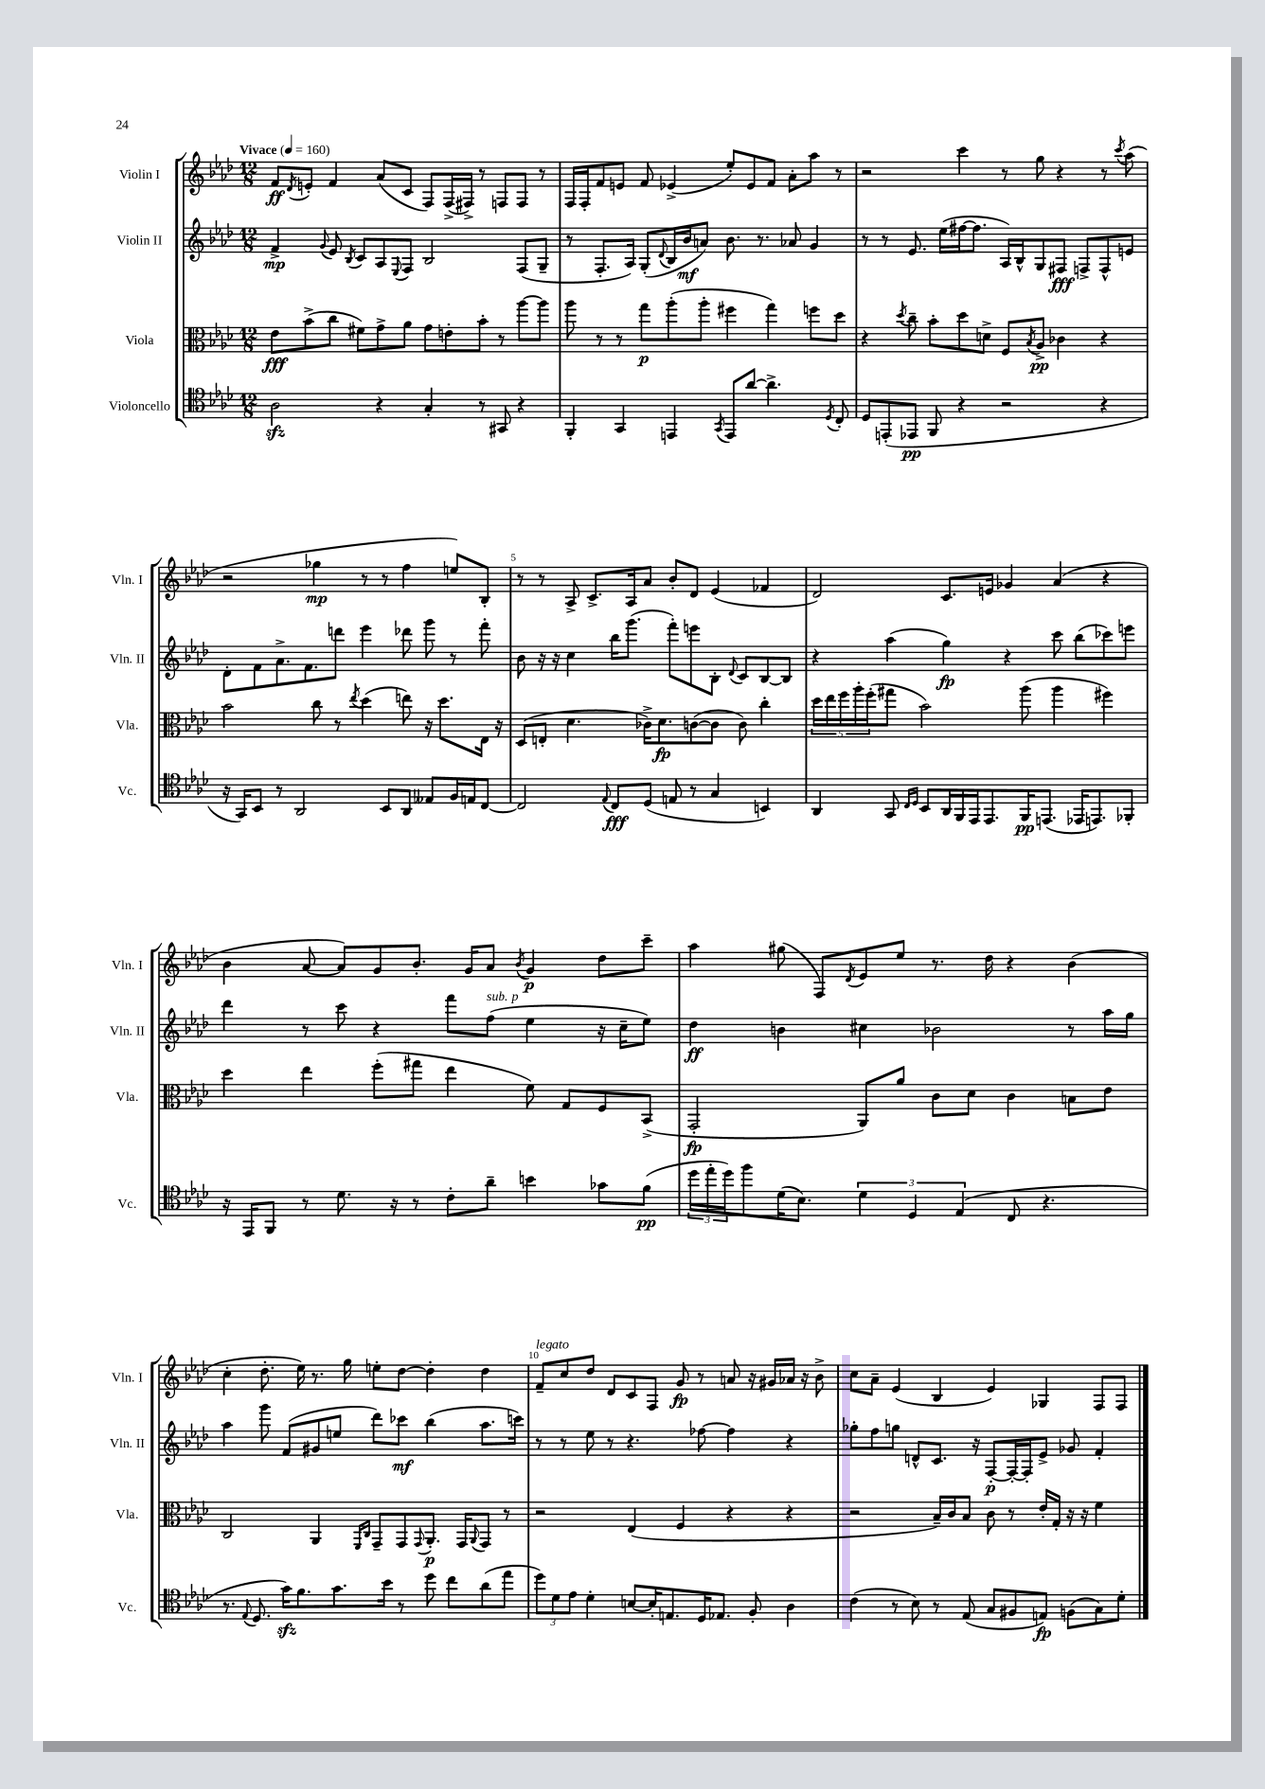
<<
\new StaffGroup <<
\new Staff = "s0" \with { instrumentName = "Violin I" shortInstrumentName = "Vln. I" } {
    \clef treble \key aes \major \numericTimeSignature \time 12/8 \tempo "Vivace" 4 = 160
    f'8\ff \acciaccatura { des'8 } e'8-. f'4 aes'8( c'8 f8) f16->( fis16->) r8 f8 f8 r8 |
    f16 f16-. f'8 e'8 f'8 ees'4->( ees''8-.) ees'8 f'8 aes'8-. aes''8 r8 |
    r2 c'''4 r8 g''8 r4 r8 \acciaccatura { c'''8 } aes''8( |
    r2 ges''4\mp r8 r8 f''4 e''8) bes8-. |
    r8 r8 aes8-> c'8.-> aes16 aes'8 bes'8-. des'8 ees'4( fes'4 |
    des'2) c'8. e'16 ges'4 aes'4( r4 |
    bes'4 aes'8~ aes'8) g'8 bes'8.-. g'16 aes'8 \acciaccatura { bes'8 } g'4\p des''8 c'''8-- |
    aes''4 gis''8( f8) \acciaccatura { des'8 } ees'8 ees''8 r8. des''16 r4 bes'4( |
    c''4-. des''8.-. ees''16) r8. g''16 e''8-. des''8~ des''4-. des''4 |
    f'8--^\markup { \italic "legato" } c''8 des''8 des'8 c'8 f8 g'8\fp r8 a'8 r16 gis'16 aes'16 r16 bes'8-> |
    c''8 aes'8-- ees'4( bes4 ees'4) ges4 f8 f8 \bar "|." |
}
\new Staff = "s1" \with { instrumentName = "Violin II" shortInstrumentName = "Vln. II" } {
    \clef treble \key aes \major \numericTimeSignature \time 12/8
    f'4->\mp \appoggiatura { g'8 } ees'8 \acciaccatura { bes8 } c'8 aes8 \appoggiatura { ees8 } f8 bes2 f8( g8-- |
    r8 f8.-. aes16) g8-.( \appoggiatura { des'8 } bes16 bes'16\mf a'8) bes'8. r8. aes'8 g'4 |
    r8 r8 ees'8. ees''16( fis''16~ fis''8. aes16) bes16-^ g8 fis8\fff f8-> f8-^ e'8 |
    des'8-. f'8 aes'8.-> f'8. d'''8 ees'''4 des'''8 g'''8 r8 f'''8-. |
    bes'8 r16 r16 c''4 bes''16 g'''8.( f'''8-.) e'''8 bes8-. \appoggiatura { des'8 } c'8 bes8~ bes8 |
    r4 aes''4( g''4\fp) r4 c'''8 bes''8( ces'''8) e'''8 |
    des'''4 r8 c'''8 r4 f'''8 f''8^\markup { \italic "sub. p" }( ees''4 r16 c''16-- ees''8) |
    des''4\ff b'4 cis''4 bes'2 r8 aes''16 g''16 |
    aes''4 g'''8 f'8( gis'8 e''8 des'''8) ces'''8\mf bes''4( aes''8. c'''16) |
    r8 r8 ees''8 r8 r4. fes''8~ fes''4 r4 |
    ges''8-. f''8 g''8 d'8-^ c'8. r16 f8~-.\p f16~-. f16-. ees'8-> ges'8 f'4-. \bar "|." |
}
\new Staff = "s2" \with { instrumentName = "Viola" shortInstrumentName = "Vla." } {
    \clef alto \key aes \major \numericTimeSignature \time 12/8
    ees'8\fff bes'8->( c''8 fis'8) g'8-> aes'8 g'8 e'8-. bes'8-. r8 aes''8~ aes''8 |
    aes''8 r8 r8 g''8\p aes''8-.( aes''8-. fis''4 g''4) f''8 des''8 |
    r4 \acciaccatura { des''8 } c''8-- bes'8-. des''8 d'8-> f8 \acciaccatura { bes8 } aes8->\pp ces'4 r4 |
    bes'2 c''8 r8 \acciaccatura { ees''8 } des''4( e''8) r16 des''8. ees16 r16 |
    des8( e8-. des'4. ces'16->) des'8.\fp c'8~( c'8 c'8) c''4-. |
    \tuplet 5/4 { des''16 ees''16 f''16 aes''16-. f''16-.( } gis''8 bes'2) aes''8( aes''4 fis''4) |
    des''4 ees''4 f''8-.( gis''8 ees''4 f'8) g8 f8 bes,8->( |
    g,2-.\fp aes,8) aes'8 c'8 des'8 c'4 b8 ees'8 |
    c2 aes,4 \grace { f,16 c16 } g,8-- g,8 \appoggiatura { g,8 } aes,8.-.\p g,16 \appoggiatura { aes,8 } g,8 r8 |
    r2 ees4( f4 r4 r4 |
    r2 bes16--) c'16 bes8 c'8 r8 ees'16-. g16-. r16 r16 f'4 \bar "|." |
}
\new Staff = "s3" \with { instrumentName = "Violoncello" shortInstrumentName = "Vc." } {
    \clef tenor \key aes \major \numericTimeSignature \time 12/8
    aes2\sfz r4 g4-. r8 gis,8 r4 |
    f,4-. g,4 e,4 \acciaccatura { g,8 } e,8 aes'8~ aes'4.-> \acciaccatura { des8 } c8-. |
    des8 e,8-.( ees,8\pp f,8 r4 r2 r4 |
    r16 g,16) bes,8 r8 aes,2 bes,8 aes,8 eeses8 f16 e16 c8~ |
    c2 \appoggiatura { ees8 } c8\fff des8( e8 r8 g4 b,4) |
    aes,4 g,8 \grace { c16 des16 } bes,8 aes,16 f,16 ees,16 ees,8. f,16\pp e,8.( ees,16 e,8.) fes,8-. |
    r16 ees,16 f,8 r8 des'8. r16 r8 c'8-. aes'8-- b'4 ges'8 f'8\pp( |
    \tuplet 3/2 { des''16 ees''16-. des''16) } f''8 des'16( bes8.) \tuplet 3/2 { des'4 des4 ees4( } c8 r4. |
    r8. \appoggiatura { ees8 } des8. g'16\sfz) f'8. g'8. bes'16 r8 des''8 c''8 aes'8( ees''8 |
    \tuplet 3/2 { des''8) des'8 ees'8 } des'4-. b8~ b16-. e8. des16 ees8. f8-. aes4 |
    c'4( r8 bes8) r8 ees8( g8 fis8 e8\fp) f8( g8) des'8-. \bar "|." |
}
>>
>>
\layout { \context { \Score \override BarNumber.break-visibility = ##(#f #t #t) barNumberVisibility = #(every-nth-bar-number-visible 5) } }
